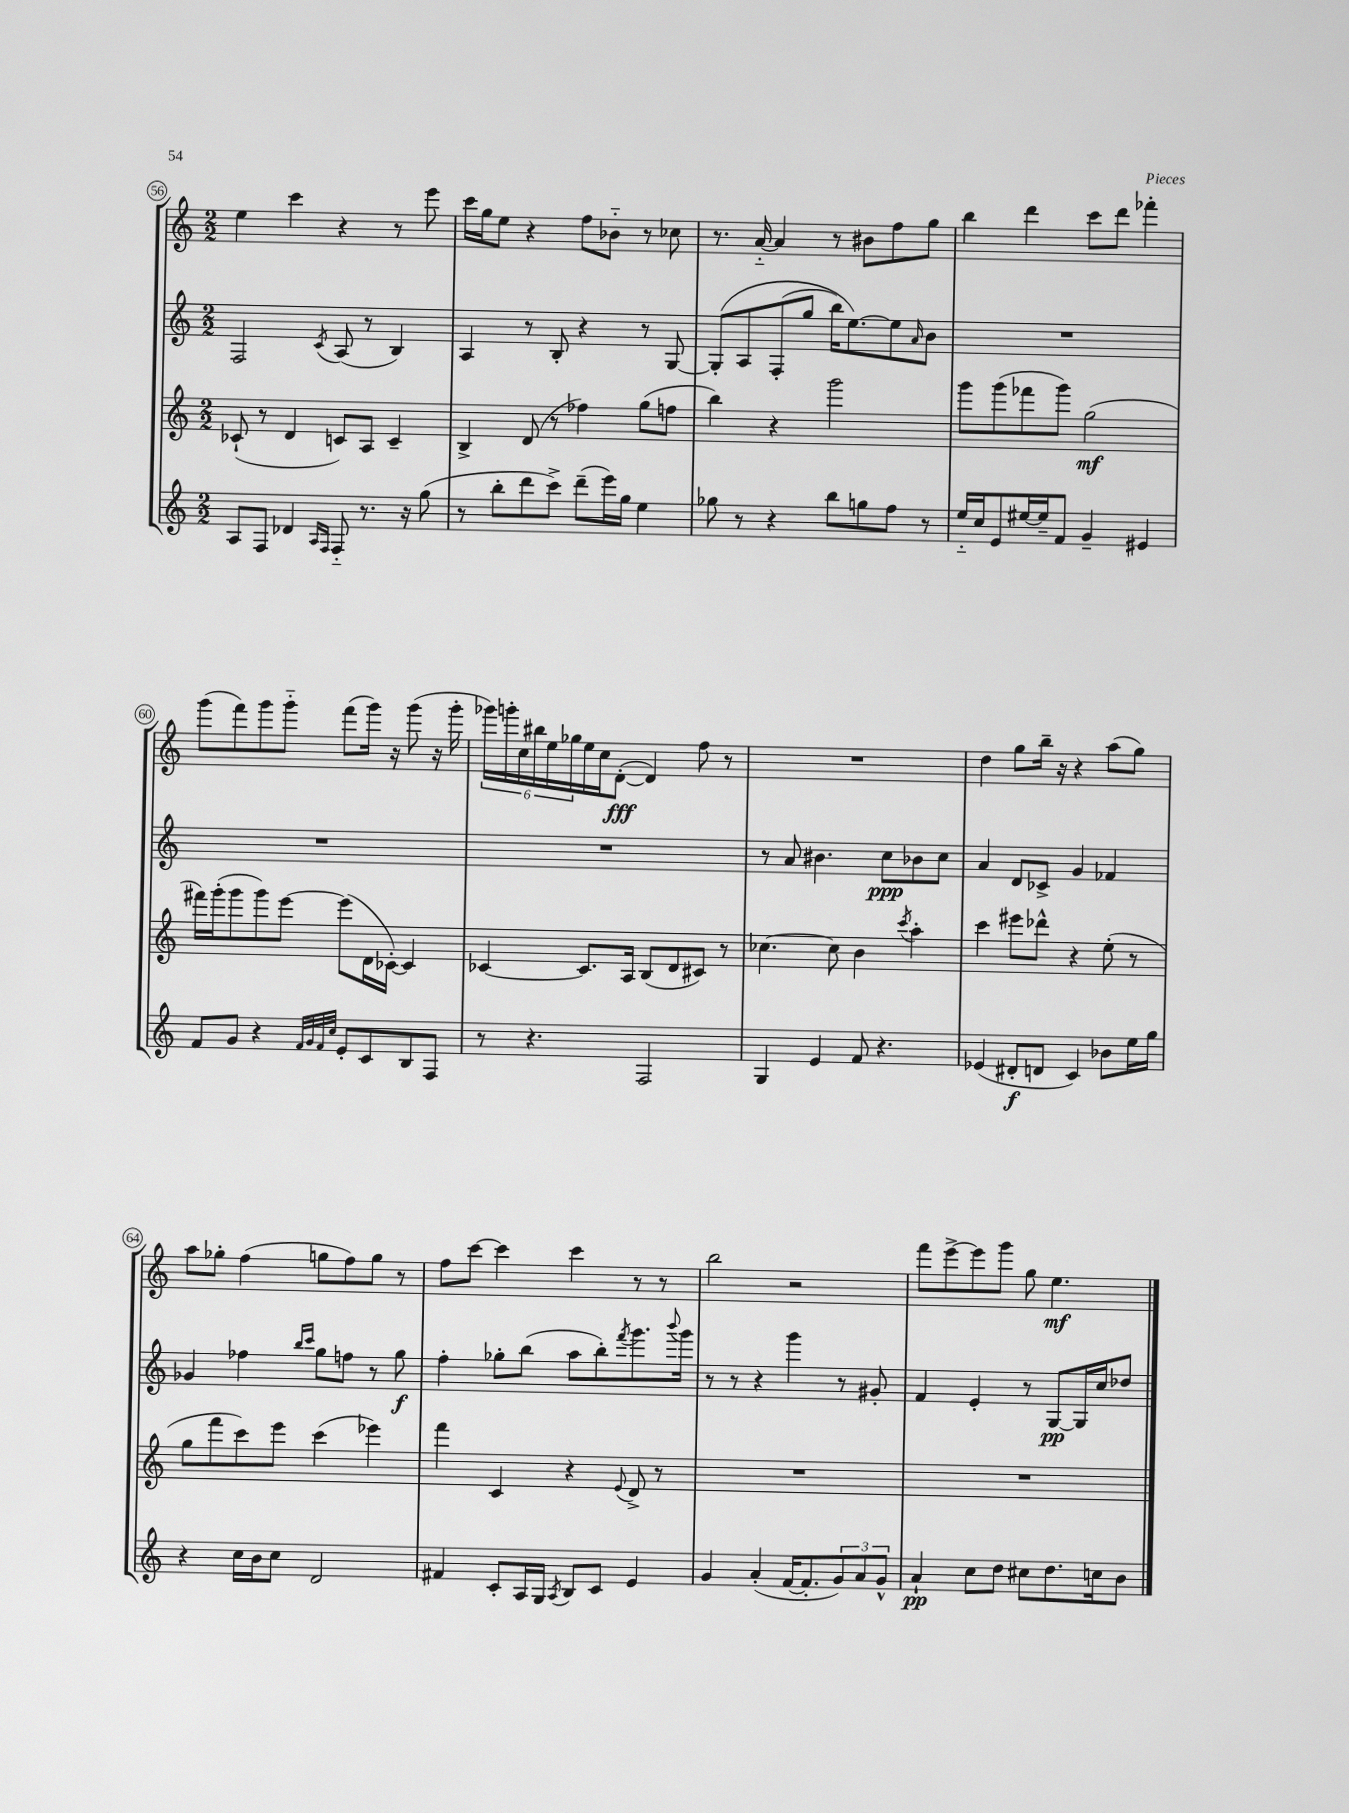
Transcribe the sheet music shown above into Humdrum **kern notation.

**kern	**kern	**kern	**kern
*staff4	*staff3	*staff2	*staff1
*clefG2	*clefG2	*clefG2	*clefG2
*k[]	*k[]	*k[]	*k[]
*M2/2	*M2/2	*M2/2	*M2/2
8A	(8c-`	2F	4ee
8F	8r	.	.
4d-	4d	.	4ccc
16qqA	.	.	.
16qqF	.	8qc	.
8F'~	8c)	(8A	4r
8.r	8A	8r	.
.	4c~	4B)	8r
16r	.	.	.
(8gg	.	.	8eee
=	=	=	=
8r	4B^	4A	16ccc
.	.	.	16gg
8bb'	.	.	8ee
8ddd	(8d	8r	4r
8ccc^)	8r	8B'	.
(8ddd~	4ff-)	4r	8ff
16eee)	.	.	8b-'~
16gg	.	.	.
4ee	(8gg	8r	8r
.	8ff	[8G	8cc-
=	=	=	=
8gg-	4bb)	&(8G']	8.r
8r	.	8A	.
.	.	.	[16a'~
4r	4r	(8F'	4a]
.	.	8gg	.
8bb	2ggg	16bb)	8r
.	.	[8.ee&)	.
8gg	.	.	8b#
8ff	.	8ee]	8ff
.	.	16qqa	.
8r	.	8b	8gg
=	=	=	=
16ee'~	8ggg	1r	4bb
16cc	.	.	.
8e	(8ggg	.	.
[16ee#	8fff-	.	4ddd
16ee#~]	.	.	.
8f	8ggg)	.	.
4g~	(2gg	.	8ccc
.	.	.	8ddd
4e#	.	.	4fff-'
=	=	=	=
8f	16fff#)	1r	(8ggg
.	(16ggg'	.	.
8g	8ggg	.	8fff)
4r	8ggg)	.	8ggg
.	[8eee	.	8ggg'~
32qqf	.	.	.
32qqg	.	.	.
32qqf	.	.	.
32qqcc	.	.	.
8e'	(8eee]	.	(8fff
8c	16d	.	16ggg)
.	[16c-')	.	16r
8B	4c-]	.	(8ggg
8F	.	.	16r
.	.	.	16ggg'
=	=	=	=
8r	[4c-	1r	24ggg-)
.	.	.	24ggg'
.	.	.	24cc
4.r	.	.	24bb#
.	.	.	24ee
.	.	.	24gg-
.	8.c-]	.	16ee
.	.	.	16cc
.	.	.	([8d'
.	16A	.	.
2F	(8B	.	4d])
.	8d	.	.
.	8c#)	.	8ff
.	8r	.	8r
=	=	=	=
4G	[4.cc-	8r	1r
.	.	8a	.
4e	.	4.b#	.
.	8cc-]	.	.
8f	4b	.	.
4.r	.	8cc	.
.	8qccc	.	.
.	4aa'	8b-	.
.	.	8cc	.
=	=	=	=
(4e-	4ccc	4a	4dd
8d#'	8eee#	8d	8gg
8d	8ddd-^^	8c-^	16bb~
.	.	.	16r
4c)	4r	4g	4r
8b-	(8ee'	4f-	(8aa
16ee	8r	.	8gg)
16gg	.	.	.
=	=	=	=
4r	8gg	4g-	8aa
.	8fff	.	8gg-'
16cc	8ccc)	4ff-	(4ff
16b	.	.	.
8cc	8eee	.	.
.	.	16qqbb	.
.	.	16qqccc	.
2d	(4ccc	8gg	8gg
.	.	8ff	8ff)
.	4eee-)	8r	8gg
.	.	8gg	8r
=	=	=	=
4f#	4fff	4ff'	8ff
.	.	.	[8ccc
8c'	4c	8gg-'	4ccc]
16A	.	(8bb	.
16G	.	.	.
8qA	.	.	.
8B	4r	8aa	4ccc
8c	.	8bb')	.
.	8qqe	8qfff	.
4e	8d^	8.ggg	8r
.	8r	.	8r
.	.	8qqbbb	.
.	.	16ggg	.
=	=	=	=
4g	1r	8r	2bb
.	.	8r	.
(4a'	.	4r	.
[16f	.	4ggg	2r
8.f']	.	.	.
12g)	.	8r	.
12a	.	.	.
.	.	8g#'	.
12g^^	.	.	.
=	=	=	=
4a`	1r	4f	8fff
.	.	.	[8eee^
8cc	.	4e'	8eee]
8dd	.	.	8ggg
8cc#	.	8r	8gg
8.dd	.	[8G	4.ee
.	.	16G]	.
16cc	.	16cc	.
8b	.	8dd-	.
==	==	==	==
*-	*-	*-	*-
